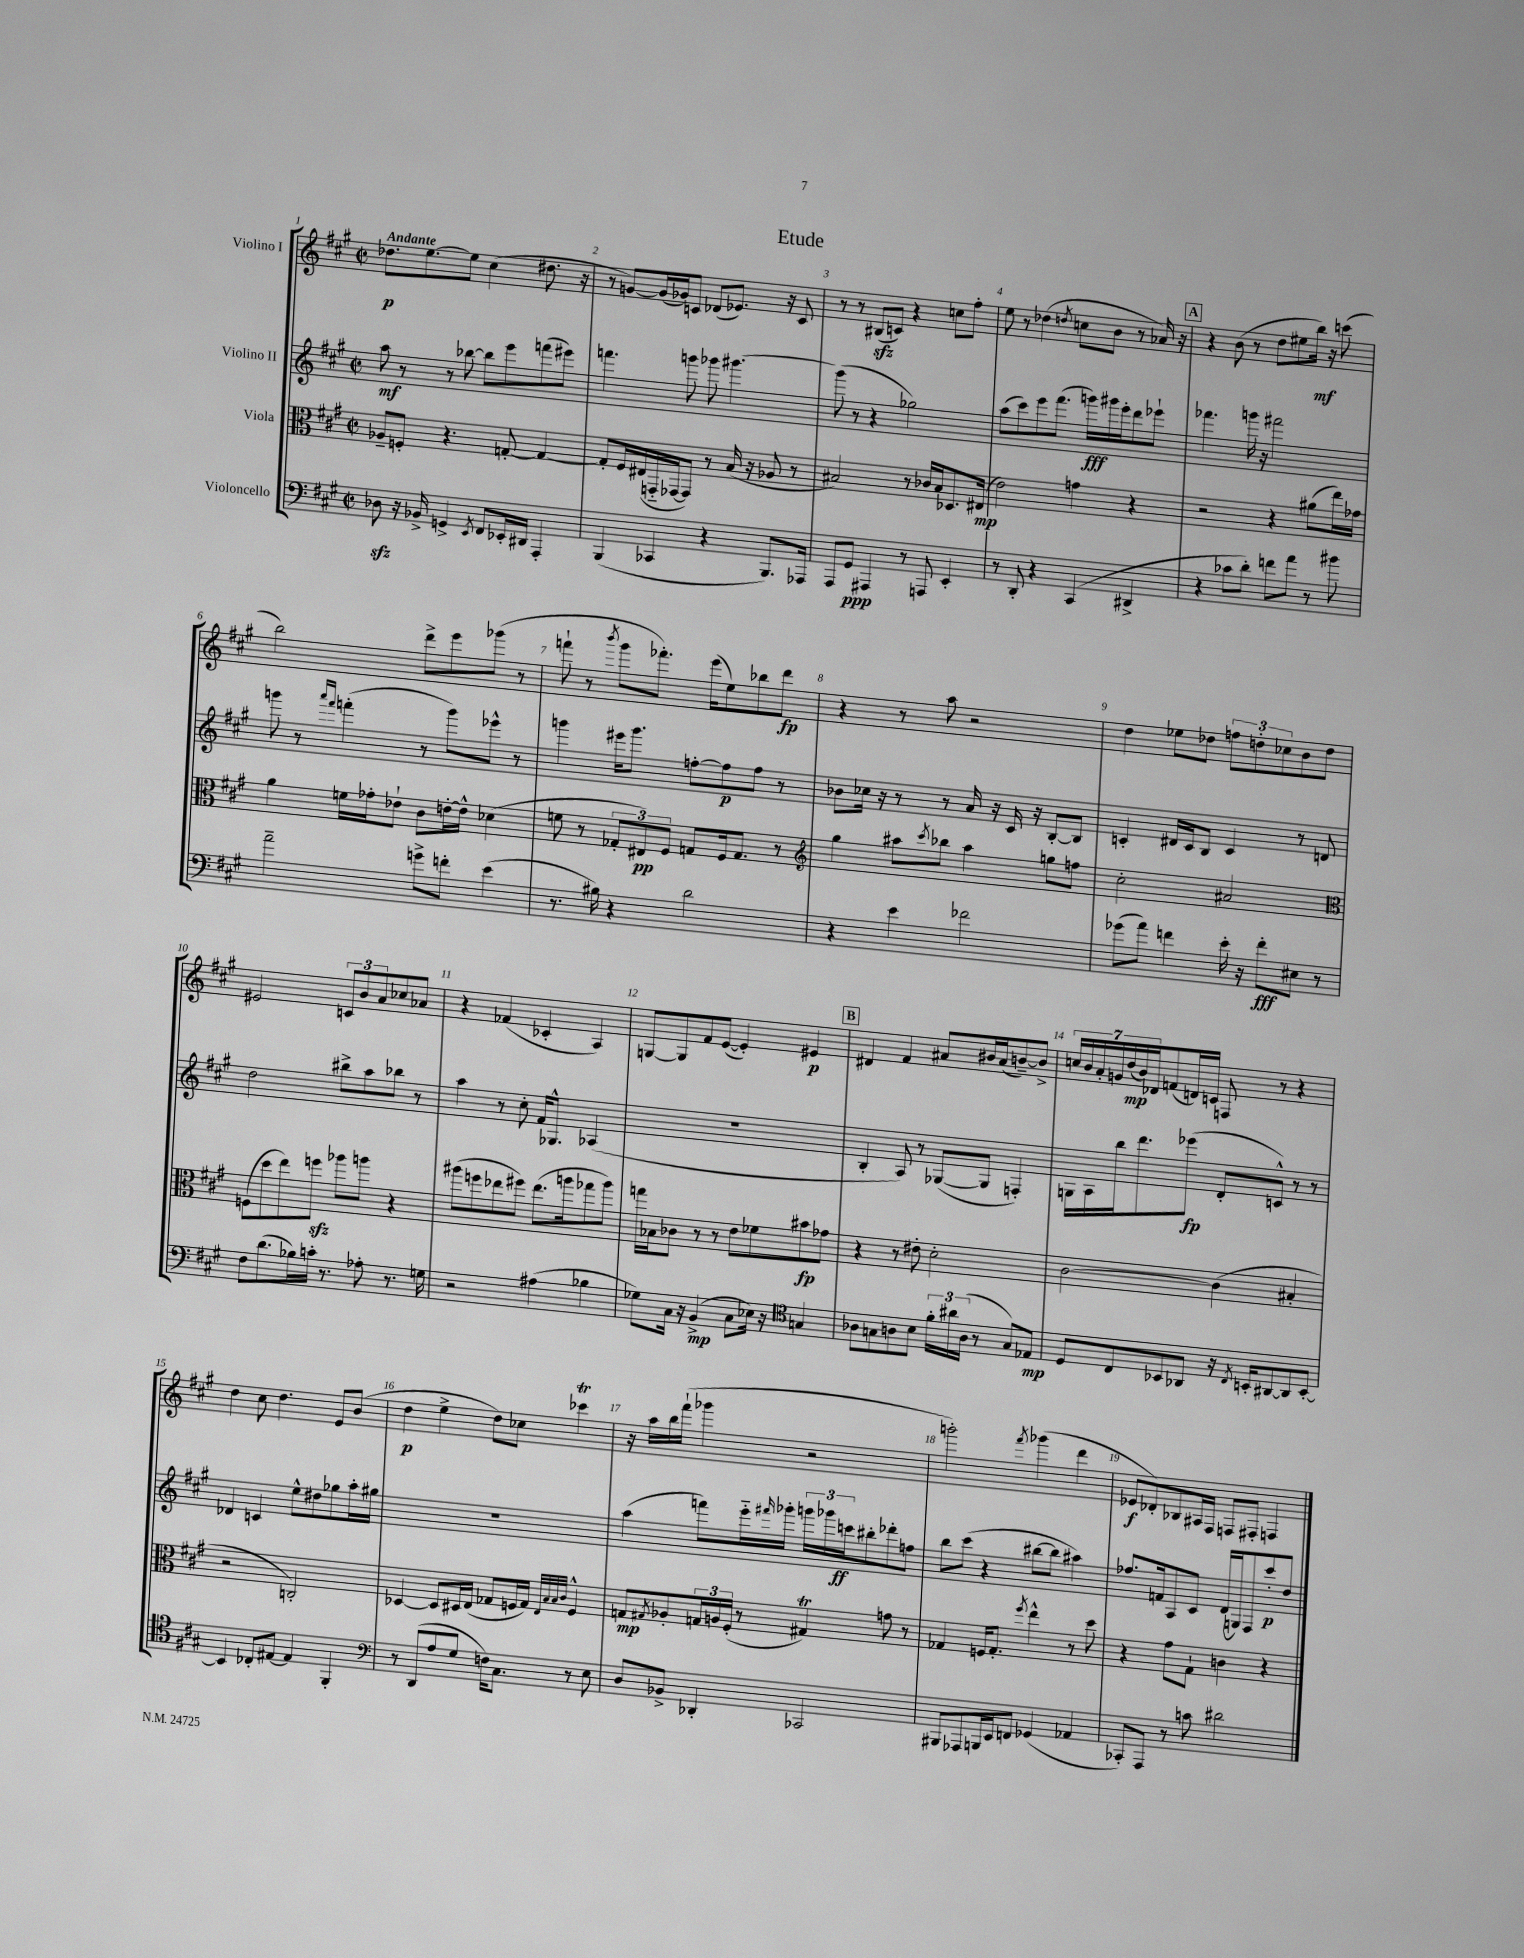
\header { title = "Etude" }
<<
\new StaffGroup <<
\new Staff = "s0" \with { instrumentName = "Violino I" } {
    \clef treble \key a \major \defaultTimeSignature \time 2/2 \tempo "Andante"
    des''8.\p e''8.~ e''8 cis''4( dis''8. r16 |
    r8 g'8~) g'16( ges'16) c'8 des'8( ees'8.) r16 c'8 |
    r8 r8 bis8\sfz( c'8) r4 c''8 fis''8-. |
    e''8 r8 des''4( \acciaccatura { d''8 } c''8 b'8 r8 aes'16) r16 |
    \mark \markup { \box "A" } r4 b'8( r8 d''8 eis''8 b''16\mf) r16 c'''8( |
    b''2) d'''8-> e'''8 ges'''8( r8 |
    f'''8-! r8 \acciaccatura { b'''8 } gis'''8 fes'''8.-.) e'''16( e''8) bes''8 d'''8\fp |
    r4 r8 a''8 r2 |
    d''4 ees''8 des''8 \tuplet 3/2 { f''8 d''8-. ces''8 } b'8 d''8 |
    eis'2 \tuplet 3/2 { c'8 b'8 a'8 } ces''8 aes'8 |
    r4 fes'4( ces'4-. a4) |
    g8~ g8 fis'8 e'8~( e'4-.) eis'4\p |
    \mark \markup { \box "B" } dis'4 fis'4 ais'8 bis'16 ais'16( b'8~--) b'8-> |
    \tuplet 7/4 { c''16 b'16 a'16-. g'16 d''16\mp( b'16) des'16 } f'8( d'16) c'16 f8 r8 r4 |
    d''4 cis''8 d''4. e'8 b'8( |
    d''4\p e''4-> d''8) ces''8 ces'''4\trill |
    r16 a''16 b''16 fis'''16-!( ges'''4 r2 |
    g'''2-.) \acciaccatura { fis'''8 } ges'''4( d'''4 |
    ees'8\f des'8-.) bes8 ais16 fis16 f8 fis8-. f4 \bar "|." |
}
\new Staff = "s1" \with { instrumentName = "Violino II" } {
    \clef treble \key a \major \defaultTimeSignature \time 2/2
    a''8\mf r8 r8 bes''8~ bes''8 e'''8 f'''8( eis'''8) |
    f'''4. g'''8 ges'''8 gis'''4.~ |
    gis'''8( r8 r4 ges''2) |
    a''8( cis'''8) e'''8 fis'''8.( g'''16\fff) gis'''16 e'''16-. d'''8 ees'''8-! |
    \mark \markup { \box "A" } fes'''4. g'''16 r16 fis'''2 |
    g'''8 r8 \grace { a'''16 fis'''16 } f'''4-.( r8 g'''8) ees'''8-^ r8 |
    g'''4 eis'''16 g'''8. f''8~-. f''8\p f''8 r8 |
    bes'8 ces''16 r16 r8 r8 a'16 r16 cis'16 r16 b8~-. b8 |
    c'4-. dis'16 c'16 b8 c'4 r8 d'8 |
    d''2 bis''8-> a''8 bes''8 r8 |
    a''4 r8 cis''8-. fis'16 ges8.-^ aes4( |
    R1 |
    \mark \markup { \box "B" } b4-. a8) r8 ges8~( ges8 f4-.) |
    g16 a16 b''16 d'''8. ees'''8\fp( d'8-. c'8-^) r8 r8 |
    des'4 c'4 e''8-^ dis''8 ges''8 a''16-. gis''16 |
    R1 |
    a''4( f'''8) e'''16-_ \grace { fis'''16 } ges'''16-. \tuplet 3/2 { g'''16 ges'''16 c'''16\ff } bis''8-. des'''8-. f''8 |
    b''8 cis'''8( r4 bis''8~ bis''8 ais''4) |
    fes''8. f'16 a8 cis'8 d'16( g16) fis8 cis'''8-.\p d''8 \bar "|." |
}
\new Staff = "s2" \with { instrumentName = "Viola" } {
    \clef alto \key a \major \defaultTimeSignature \time 2/2
    aes8-- f8-. r4. g8~-. g4~ |
    g8-. fis16 eis16( g,16-_ ges,16~ ges,8) r8 b16( r16 aes8 r8 |
    bis2) r8 ces'16 bis16 des8. eis16\mp( |
    e'2) g'4 r4 |
    \mark \markup { \box "A" } r2 r4 ais'8( e''16) ges'16 |
    a'4 f'16 ges'16-. ees'8-! cis'8 e'16~-. e'16-^ des'4( |
    f'8 r8 \tuplet 3/2 { ges8-. eis8\pp) fis8 } g8 fis16 g8. r8 |
    \clef treble gis''4 ais''8 \acciaccatura { cis'''8 } bes''8 ais''4 g''8 f''8 |
    cis''2-. ais'2 |
    \clef alto f8( d''8 e''8) f''8\sfz aes''8 a''8 r4 |
    ais''8( f''8 ees''8 fis''8) ees''8.( a''16 ges''8 a''8) |
    g''16 bes16 ces'8 r8 r8 e'8 fes'8 bis'8\fp ges'8 |
    \mark \markup { \box "B" } r4 r8 eis'8-. d'2-. |
    cis'2~ cis'4( bis4-. |
    r2 c2-.) |
    des4~ des8 dis16 e16( ges8 f16 ges16) \grace { e32 b32 b32 cis'32 } f4-^ |
    g8\mp \acciaccatura { gis8 } aes8-. \tuplet 3/2 { g16 a16 fis16-.( } r8 gis4\trill) g'8 r8 |
    ges4 f16 ges8.-. \acciaccatura { fis''8 } e''4-^ r8 d''8 |
    r4 gis'8 gis8-! c'4 r4 \bar "|." |
}
\new Staff = "s3" \with { instrumentName = "Violoncello" } {
    \clef bass \key a \major \defaultTimeSignature \time 2/2
    des8\sfz r16 bes,16-> g,4-> \acciaccatura { e,8 } fis,8 ees,16-. dis,16 a,,4-. |
    b,,4( ces,4 r4 b,,8.) aes,,16 |
    a,,8 gis,8\ppp ais,,4 r8 a,,8 e,4-. |
    r8 d,8-. r4 cis,4( dis,4-> |
    \mark \markup { \box "A" } r4 ces'8 d'8-.) f'8 a'8 r8 bis'8 |
    a'2-- g'8-> f'8-. e'4( |
    r8. bis16) r4 d'2 |
    r4 e'4 fes'2 |
    ges'8( a'8) f'4 e'16-. r16 f'8-.\fff eis8 r8 |
    fis8 d'8.( bes16) c'16-. r8. aes8-. r8. g16 |
    r2 ais4( bes4 |
    ges8) cis16 r16 b,4->\mp( cis8 ees16) r16 \clef tenor g4 |
    \mark \markup { \box "B" } aes8 g8 a8 b8 \tuplet 3/2 { fis'16-. ais'16 a16( } r8 g8) ees8\mp |
    d8 cis8 bes,8 aes,8 r16 \acciaccatura { cis8 } b,16-. ais,8~ ais,8 b,8~-. |
    b,4 ces8-. eis8~ eis4 fis,4-. |
    \clef bass r8 d,8( a8 gis8 f16) cis8. r8 e8 |
    d8 bes,8-> des,4-. ces,2 |
    bis,,8 aes,,8 b,,16 e,16 f,8 ges,4( aes,4 |
    ces,8-.) a,,8 r8 c'8 dis'2 \bar "|." |
}
>>
>>
\layout { \context { \Score \override BarNumber.break-visibility = ##(#f #t #t) barNumberVisibility = #all-bar-numbers-visible } }
